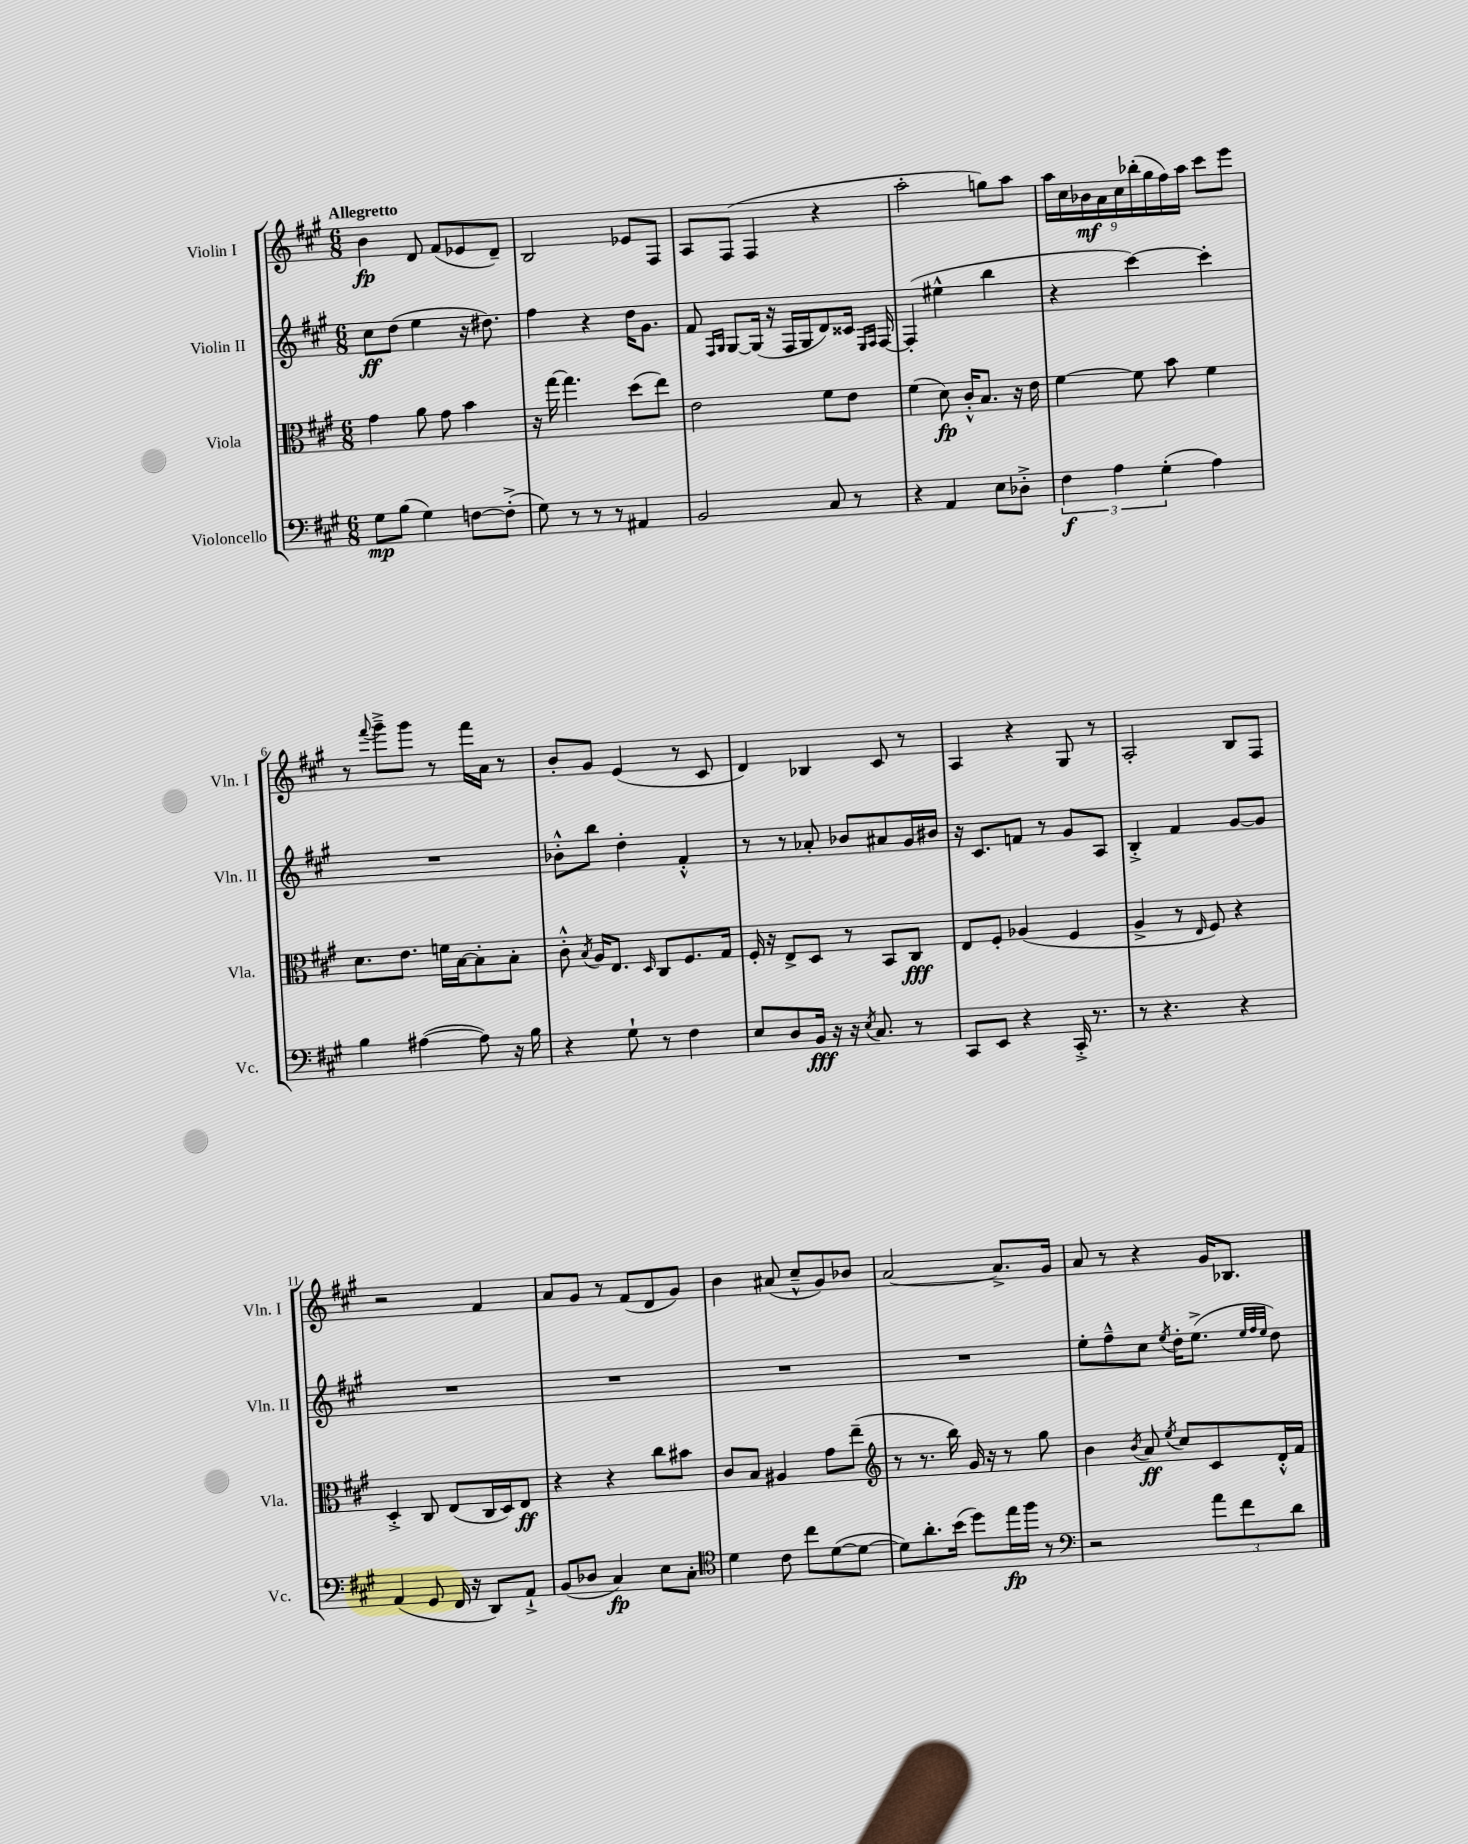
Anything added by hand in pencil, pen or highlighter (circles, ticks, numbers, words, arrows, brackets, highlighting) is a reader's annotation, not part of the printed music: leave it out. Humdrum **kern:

**kern	**dynam	**kern	**dynam	**kern	**dynam	**kern	**dynam
*part4	*part4	*part3	*part3	*part2	*part2	*part1	*part1
*staff4	*staff4	*staff3	*staff3	*staff2	*staff2	*staff1	*staff1
*I"Violoncello	*	*I"Viola	*	*I"Violin II	*	*I"Violin I	*
*I'Vc.	*	*I'Vla.	*	*I'Vln. II	*	*I'Vln. I	*
*clefF4	*	*clefC3	*	*clefG2	*	*clefG2	*
*k[f#c#g#]	*	*k[f#c#g#]	*	*k[f#c#g#]	*	*k[f#c#g#]	*
*M6/8	*	*M6/8	*	*M6/8	*	*M6/8	*
=1	=1	=1	=1	=1	=1	=1	=1
!	!	!	!	!	!	!LO:TX:a:B:t=Allegretto	!
8G#\L	mp	4g#\	.	8cc#\L	ff	4b\	fp
(8B\J	.	.	.	(8dd\J	.	.	.
4G#\)	.	8a\	.	4ee\	.	8d/	.
.	.	8g#\	.	.	.	(8f#/L	.
[8Fn\L	.	4b\	.	16r	.	8e-X/	.
.	.	.	.	8.dd#X\)	.	.	.
(8F'^\J]	.	.	.	.	.	8d~/J)	.
=2	=2	=2	=2	=2	=2	=2	=2
8G#\)	.	16r	.	4ff#\	.	2B/	.
.	.	[16gg#\	.	.	.	.	.
8r	.	4.gg#\]	.	.	.	.	.
8r	.	.	.	4r	.	.	.
8r	.	.	.	.	.	.	.
4AA#X/	.	(8dd\L	.	16dd\KL	.	8e-X/L	.
.	.	.	.	8.g#\J	.	.	.
.	.	8ee\J)	.	.	.	8F#/J	.
=3	=3	=3	=3	=3	=3	=3	=3
2BB/	.	2e\	.	8f#/	.	8A/L	.
.	.	.	.	16qqF#/LL	.	.	.
.	.	.	.	16qqG#/JJ	.	.	.
.	.	.	.	[8G#/L	.	(8F#/J	.
.	.	.	.	(16G#/Jk]	.	4F#/	.
.	.	.	.	16r	.	.	.
.	.	.	.	16F#/LL	.	.	.
.	.	.	.	16G#/J	.	.	.
8C#/	.	8f#\L	.	8d/)	.	4r	.
8r	.	8e\J	.	16c##X/Jk	.	.	.
.	.	.	.	16qqE/LL	.	.	.
.	.	.	.	16qqF#/JJ	.	.	.
.	.	.	.	[16F#/	.	.	.
=4	=4	=4	=4	=4	=4	=4	=4
4r	.	(4f#\	.	(4F#'/]	.	2aa'\	.
4AA/	.	8d\)	fp	4ee#X^^\	.	.	.
.	.	16c#'^^/KL	.	.	.	.	.
.	.	8.B/J	.	.	.	.	.
8E\L	.	.	.	4bb\	.	8ggn\L)	.
8D-X'^\J	.	16r	.	.	.	8aa\J	.
.	.	16e\	.	.	.	.	.
=5	=5	=5	=5	=5	=5	=5	=5
6F#\	f	[4f#\	.	4r	.	18aa\LL	.
.	.	.	.	.	.	18cc#\	.
.	.	.	.	.	.	18b-X\	mf
6A\	.	.	.	.	.	18a\	.
.	.	.	.	.	.	18cc#\	.
.	.	8f#\]	.	[4ccc#\)	.	.	.
.	.	.	.	.	.	(18bb-X'\	.
(6G#'\	.	.	.	.	.	18gg#\	.
.	.	8b\	.	.	.	.	.
.	.	.	.	.	.	18ff#\)	.
.	.	.	.	.	.	18aa\JJ	.
4A\)	.	4f#\	.	4ccc#'\]	.	8ccc#\L	.
.	.	.	.	.	.	8eee\J	.
!!LO:LB:g=z
=6	=6	=6	=6	=6	=6	=6	=6
4B\	.	8.d\L	.	2.r	.	8r	.
.	.	.	.	.	.	8qqfff#/	.
.	.	.	.	.	.	8ggg#~^\L	.
.	.	8.e\J	.	.	.	.	.
([4A#X\	.	.	.	.	.	8ggg#\J	.
.	.	16fn\LL	.	.	.	8r	.
.	.	[16B\J	.	.	.	.	.
8A#\])	.	8B'\]	.	.	.	16fff#\LL	.
.	.	.	.	.	.	16a\JJ	.
16r	.	8B'\J	.	.	.	8r	.
16B\	.	.	.	.	.	.	.
=7	=7	=7	=7	=7	=7	=7	=7
4r	.	8c#'^^\	.	8b-X'^^\L	.	8b'/L	.
.	.	8qB/	.	.	.	.	.
.	.	16A/KL	.	8bb\J	.	8g#/J	.
.	.	8.E/J	.	.	.	.	.
8G#`\	.	.	.	4dd'\	.	(4e/	.
.	.	16qqD/	.	.	.	.	.
8r	.	8C#/L	.	.	.	.	.
4F#\	.	8.F#/	.	4f#'^^/	.	8r	.
.	.	.	.	.	.	8c#/	.
.	.	16G#/Jk	.	.	.	.	.
=8	=8	=8	=8	=8	=8	=8	=8
8E/L	.	16F#'/	.	8r	.	4d/)	.
.	.	16r	.	.	.	.	.
8D/	.	8E^/L	.	8r	.	.	.
16BB/Jk	fff	8D/J	.	8a-X'/	.	4B-X/	.
16r	.	.	.	.	.	.	.
16r	.	8r	.	8b-X/L	.	.	.
8qE/	.	.	.	.	.	.	.
8.C#/	.	.	.	.	.	.	.
.	.	8BB/L	.	8a#X/	.	8c#/	.
8r	.	8C#/J	fff	16g#/L	.	8r	.
.	.	.	.	16b#X/JJ	.	.	.
=9	=9	=9	=9	=9	=9	=9	=9
8CC#/L	.	8E/L	.	16r	.	4A/	.
.	.	.	.	8.c#/L	.	.	.
8EE/J	.	8F#'/J	.	.	.	.	.
4r	.	(4A-X/	.	8fn/J	.	4r	.
.	.	.	.	8r	.	.	.
16CC#'^/	.	4F#/	.	8g#/L	.	8G#/	.
8.r	.	.	.	.	.	.	.
.	.	.	.	8A/J	.	8r	.
=10	=10	=10	=10	=10	=10	=10	=10
8r	.	4A^/	.	4B'^/	.	2A'/	.
4.r	.	.	.	.	.	.	.
.	.	8r	.	4f#/	.	.	.
.	.	16qqE/	.	.	.	.	.
.	.	8F#/)	.	.	.	.	.
4r	.	4r	.	[8g#/L	.	8B/L	.
.	.	.	.	8g#/J]	.	8F#/J	.
!!LO:LB:g=z
=11	=11	=11	=11	=11	=11	=11	=11
(4AA/	.	4D'^/	.	2.r	.	2r	.
8GG#/	.	8C#/	.	.	.	.	.
16FF#/	.	(8E/L	.	.	.	.	.
16r	.	.	.	.	.	.	.
8DD/L)	.	16C#/L	.	.	.	4f#/	.
.	.	16D/J)	.	.	.	.	.
8AA`^/J	.	8E/J	ff	.	.	.	.
=12	=12	=12	=12	=12	=12	=12	=12
(8BB/L	.	4r	.	2.r	.	8a/L	.
8D-X/J	.	.	.	.	.	8g#/J	.
4C#/)	fp	4r	.	.	.	8r	.
.	.	.	.	.	.	(8f#/L	.
8E\L	.	8cc#\L	.	.	.	8d/	.
8C#'\J	.	8b#X\J	.	.	.	8g#/J)	.
=13	=13	=13	=13	=13	=13	=13	=13
*clefC4	*	*	*	*	*	*	*
4d\	.	8c#/L	.	2.r	.	4b\	.
.	.	8B/J	.	.	.	.	.
8c#\	.	4A#X/	.	.	.	(8a#X/	.
8cc#\L	.	.	.	.	.	8cc#~^^/L	.
([8d\	.	8g#\L	.	.	.	8g#/)	.
8d\J_	.	(8ee~\J	.	.	.	8b-X/J	.
=14	=14	=14	=14	=14	=14	=14	=14
*	*	*clefG2	*	*	*	*	*
8d\L])	.	8r	.	2.r	.	[2a/	.
8.a'\	.	8.r	.	.	.	.	.
(16b\Jk	.	16bb\)	.	.	.	.	.
8dd\L)	.	16g#/	.	.	.	.	.
.	.	16r	.	.	.	.	.
16ee\L	fp	8r	.	.	.	8.a^/L]	.
16ff#\JJ	.	.	.	.	.	.	.
8r	.	8gg#\	.	.	.	.	.
.	.	.	.	.	.	16g#/Jk	.
=15	=15	=15	=15	=15	=15	=15	=15
*clefF4	*	*	*	*	*	*	*
2r	.	4b\	.	8ee'\L	.	8a/	.
.	.	.	.	8ff#~^^\	.	8r	.
.	.	8qb/	.	.	.	.	.
.	.	8a/	ff	8cc#\J	.	4r	.
.	.	8qee/	.	8qee/	.	.	.
.	.	8cc#/L	.	16dd'\KL	.	.	.
.	.	.	.	(8.ee^\J	.	.	.
12a\L	.	8c#/	.	.	.	16g#/KL	.
.	.	.	.	.	.	8.B-X/J	.
12f#\	.	.	.	.	.	.	.
.	.	.	.	32qqee/LLL	.	.	.
.	.	.	.	32qqff#/	.	.	.
.	.	.	.	32qqee/JJJ	.	.	.
.	.	16d'^^/L	.	8dd\)	.	.	.
12d\J	.	.	.	.	.	.	.
.	.	16f#/JJ	.	.	.	.	.
==	==	==	==	==	==	==	==
*-	*-	*-	*-	*-	*-	*-	*-
